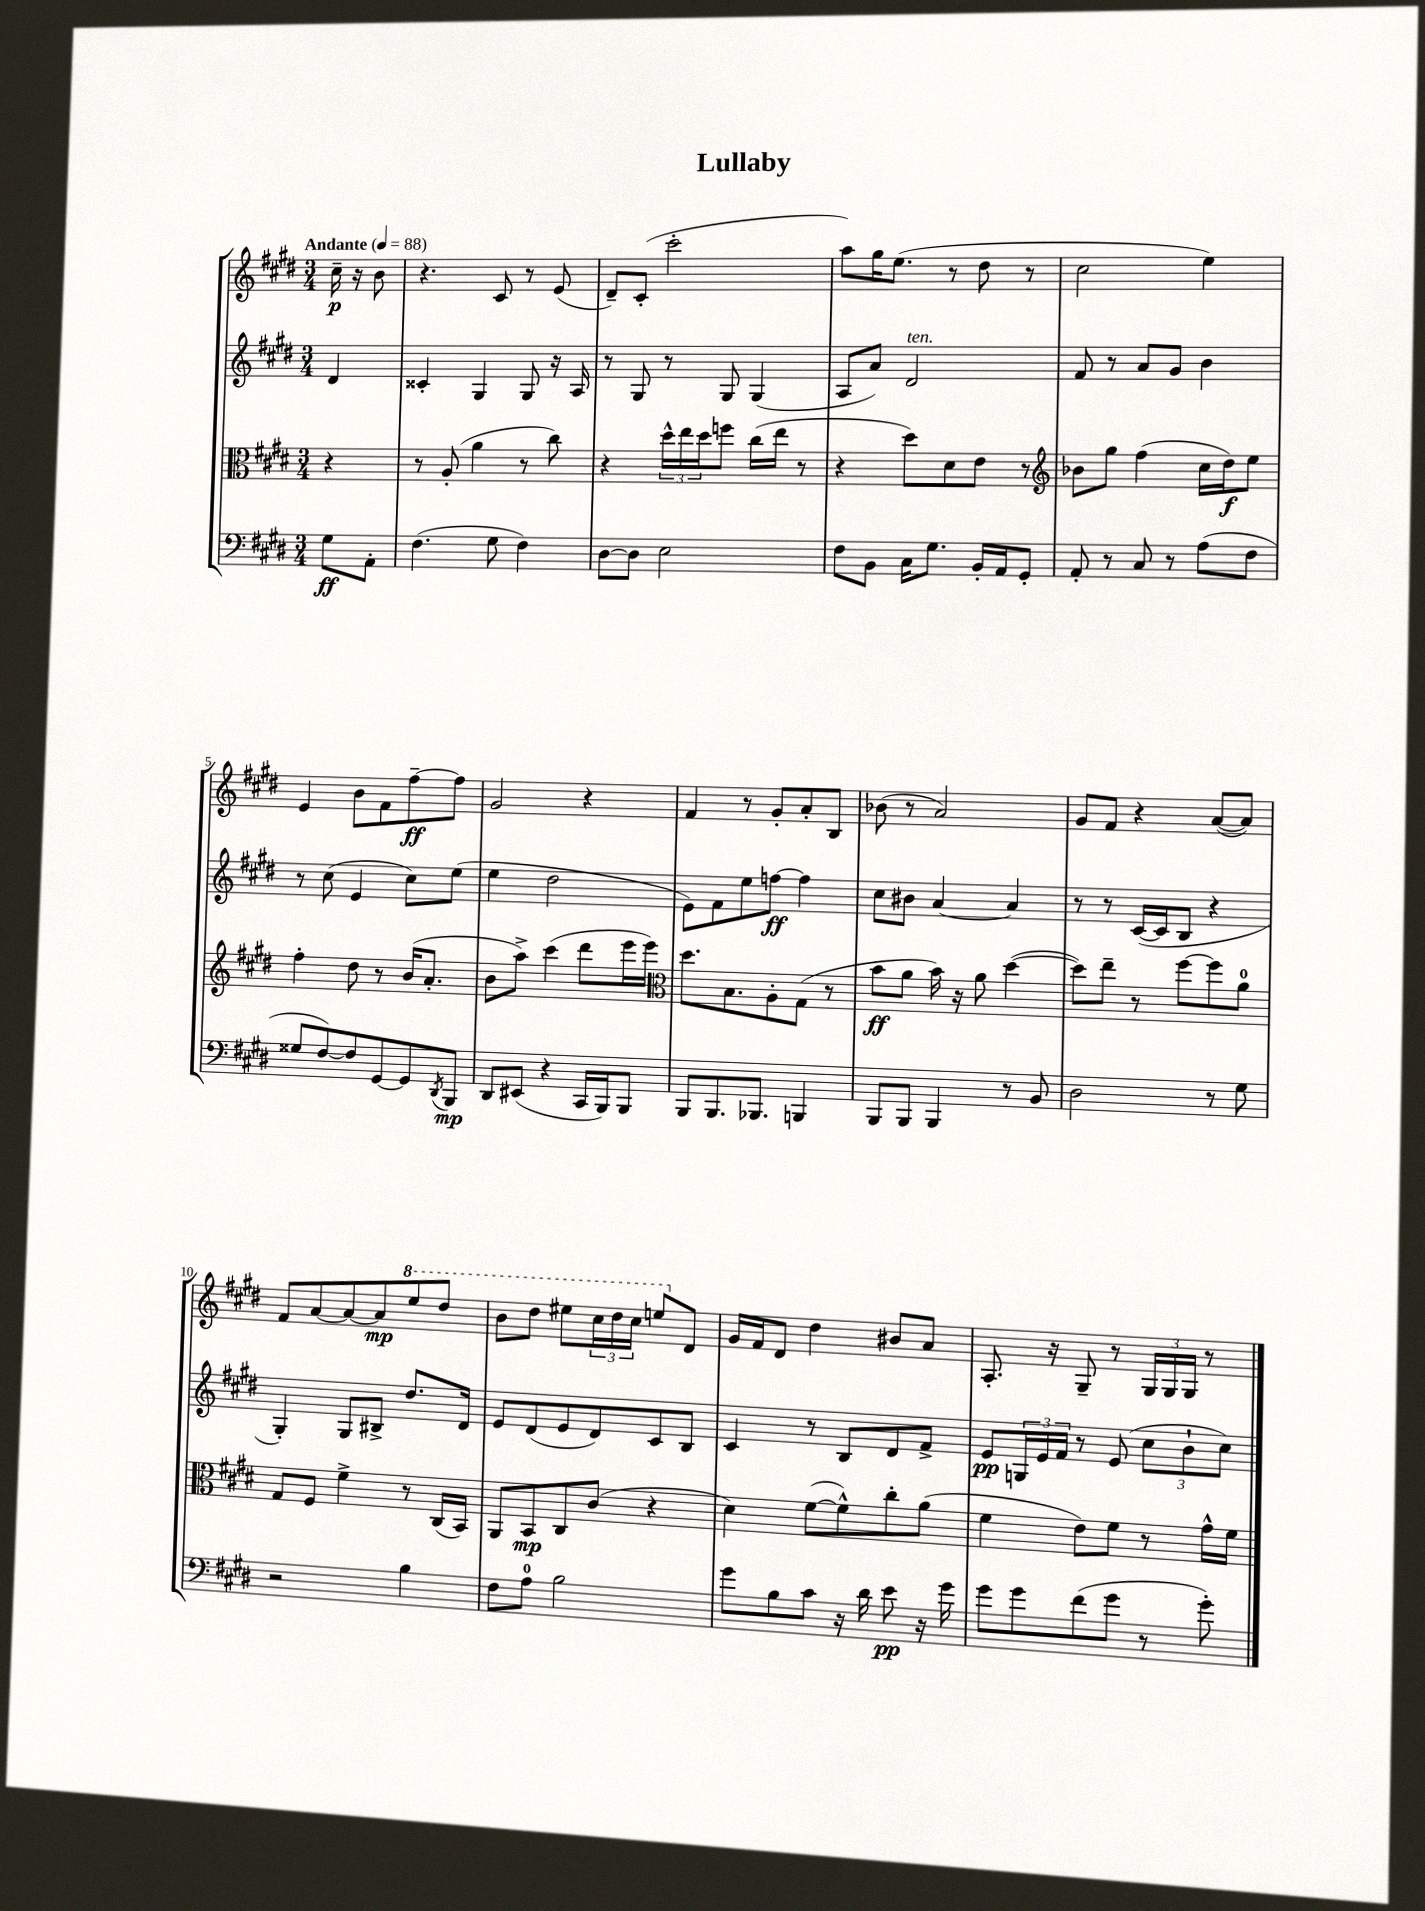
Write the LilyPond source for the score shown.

\header { title = "Lullaby" }
<<
\new StaffGroup <<
\new Staff = "s0" {
    \clef treble \key e \major \numericTimeSignature \time 3/4 \partial 4 \tempo "Andante" 4 = 88
    cis''16--\p r16 b'8 |
    r4. cis'8 r8 e'8( |
    dis'8--) cis'8-.( cis'''2-. |
    a''8) gis''16 e''8.( r8 dis''8 r8 |
    cis''2 e''4) |
    e'4 b'8 fis'8 fis''8~--\ff fis''8 |
    gis'2 r4 |
    fis'4 r8 gis'8-. a'8-. b8 |
    bes'8( r8 a'2) |
    gis'8 fis'8 r4 a'8~( a'8) |
    fis'8 a'8~ a'8~ a'8\mp \ottava #1 e'''8 dis'''8 |
    b''8 dis'''8 eis'''8 \tuplet 3/2 { cis'''16 dis'''16 cis'''16 } e'''8 \ottava #0 dis'8 |
    gis'16 fis'16 dis'8 dis''4 bis'8 a'8 |
    a8.-. r16 gis8-- r8 \tuplet 3/2 { gis16 gis16 gis16 } r8 \bar "|." |
}
\new Staff = "s1" {
    \clef treble \key e \major \numericTimeSignature \time 3/4 \partial 4
    dis'4 |
    cisis'4-. gis4 gis8 r16 a16 |
    r8 gis8 r8 gis8 gis4( |
    a8 a'8) dis'2^\markup { \italic "ten." } |
    fis'8 r8 a'8 gis'8 b'4 |
    r8 cis''8( e'4 cis''8) e''8( |
    e''4 dis''2 |
    e'8) fis'8 e''8 f''8~\ff f''4 |
    cis''8 bis'8 a'4~ a'4 |
    r8 r8 cis'16~( cis'16 b8 r4 |
    gis4-.) gis8 bis8-> dis''8. dis'16 |
    e'8 dis'8( e'8 dis'8) cis'8 b8 |
    cis'4 r8 b8 dis'8 fis'8-> |
    e'8\pp \tuplet 3/2 { g16 e'16 fis'16 } r8 e'8( \tuplet 3/2 { cis''8 b'8-! cis''8) } \bar "|." |
}
\new Staff = "s2" {
    \clef alto \key e \major \numericTimeSignature \time 3/4 \partial 4
    r4 |
    r8 a8-.( a'4 r8 cis''8) |
    r4 \tuplet 3/2 { dis''16-^ e''16 dis''16 } f''8 cis''16( e''16 r8 |
    r4 dis''8) dis'8 e'8 r8 |
    \clef treble bes'8 gis''8 fis''4( cis''16 dis''16\f) e''8 |
    fis''4-. dis''8 r8 b'16( a'8.-. |
    b'8 a''8->) cis'''4( dis'''8 e'''16 e'''16) |
    \clef alto dis''8. b8. a8-. gis8( r8 |
    b'8\ff a'8 b'16) r16 a'8 dis''4~( |
    dis''8) e''8-- r8 fis''8~ fis''8 a'8-0 |
    gis8 fis8 fis'4-> r8 cis16( b,16) |
    a,8 b,8\mp cis8 cis'8( r4 |
    dis'4) fis'8~( fis'8-^) cis''8-. a'8( |
    fis'4 e'8) fis'8 r8 gis'16-^ fis'16 \bar "|." |
}
\new Staff = "s3" {
    \clef bass \key e \major \numericTimeSignature \time 3/4 \partial 4
    gis8\ff a,8-. |
    fis4.( gis8 fis4) |
    dis8~ dis8 e2 |
    fis8 b,8 cis16 gis8. b,16-. a,16 gis,8-. |
    a,8-. r8 cis8 r8 a8( fis8 |
    gisis8 fis8~) fis8 gis,8~ gis,8 \acciaccatura { dis,8 } b,,8\mp |
    dis,8 eis,8( r4 cis,16 b,,16) b,,8 |
    b,,8 b,,8. bes,,8. b,,4 |
    b,,8 b,,8 b,,4 r8 b,8 |
    dis2 r8 gis8 |
    r2 b4 |
    fis8 a8-0 b2 |
    gis'8 b8 cis'8 r16 dis'16 e'8\pp r16 gis'16 |
    gis'8 gis'8 fis'8( gis'8 r8 gis'8-.) \bar "|." |
}
>>
>>
